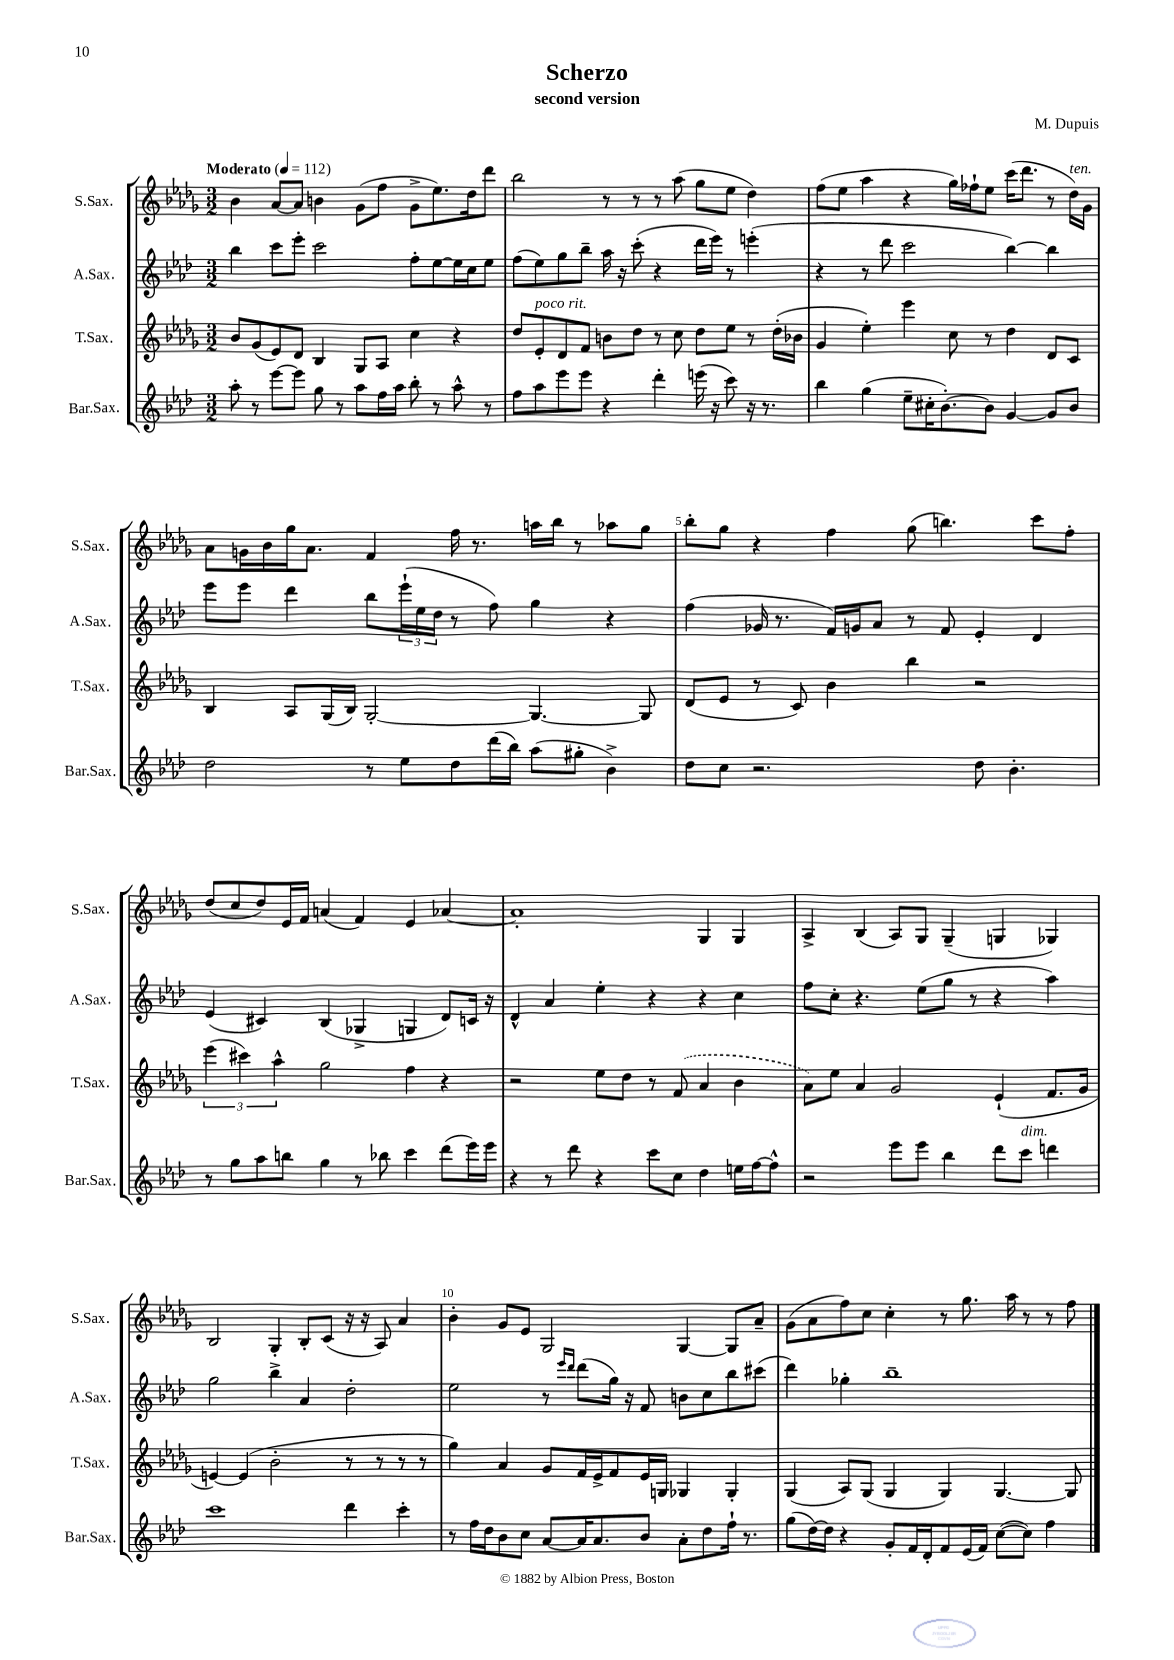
\header { title = "Scherzo" composer = "M. Dupuis" subtitle = "second version" }
<<
\new StaffGroup <<
\new Staff = "s0" \with { instrumentName = "S.Sax." shortInstrumentName = "S.Sax." } {
    \clef treble \key des \major \numericTimeSignature \time 3/2 \tempo "Moderato" 4 = 112
    bes'4 aes'8~ aes'8 b'4 ges'8( f''8 ges'8-> ees''8.) des''16 des'''8 |
    bes''2 r8 r8 r8 aes''8( ges''8 ees''8 des''4) |
    f''8( ees''8 aes''4 r4 ges''16) fes''16-! ees''8 c'''16( des'''8. r8 des''16^\markup { \italic "ten." }) ges'16 |
    aes'8 g'16 bes'16 ges''16 aes'8. f'4 f''16 r8. a''16 bes''16 r8 aes''8 ges''8 |
    bes''8-. ges''8 r4 f''4 ges''8( b''4.) c'''8 f''8-. |
    des''8( c''8 des''8) ees'16 f'16 a'4( f'4) ees'4 aes'4~ |
    aes'1-. ges4 ges4 |
    aes4-> bes4( aes8) ges8 ges4--( g4 ges4) |
    bes2 ges4-. bes8-. c'8( r16 r16 aes8) aes'4 |
    bes'4-. ges'8 ees'8 ges2 ges4~ ges8 aes'8-- |
    ges'8( aes'8 f''8) c''8 c''4-. r8 ges''8. aes''16 r8 r8 f''8 \bar "|." |
}
\new Staff = "s1" \with { instrumentName = "A.Sax." shortInstrumentName = "A.Sax." } {
    \clef treble \key aes \major \numericTimeSignature \time 3/2
    bes''4 c'''8 ees'''8-. c'''2 f''8-. ees''8~ ees''16 c''16 ees''8 |
    f''8( ees''8) g''8 bes''8-- aes''16 r16 c'''8-.( r4 des'''16 ees'''16) r8 e'''4-.( |
    r4 r8 des'''8 c'''2 bes''4~) bes''4 |
    ees'''8 ees'''8 des'''4 bes''8 \tuplet 3/2 { ees'''16-!( ees''16 des''16 } r8 f''8) g''4 r4 |
    f''4( ges'16 r8. f'16) g'16 aes'8 r8 f'8 ees'4-. des'4 |
    ees'4( cis'4) bes4( ges4-> g4 des'8) c'16 r16 |
    des'4-^ aes'4 ees''4-. r4 r4 c''4 |
    f''8 c''8-. r4. ees''8( g''8 r8 r4 aes''4) |
    g''2 bes''4-> aes'4 des''2-. |
    ees''2 r8 \grace { ees'''16 des'''16 } des'''8( g''16) r16 f'8 b'8 c''8 bes''8 cis'''8( |
    des'''4) ges''4-. bes''1-- \bar "|." |
}
\new Staff = "s2" \with { instrumentName = "T.Sax." shortInstrumentName = "T.Sax." } {
    \clef treble \key des \major \numericTimeSignature \time 3/2
    bes'8 ges'8( ees'8) des'8 bes4 ges8 aes8 c''4 r4 |
    des''8 ees'8-.^\markup { \italic "poco rit." } des'8 f'8 b'8 des''8 r8 c''8 des''8 ees''8 r8 des''16-.( bes'16 |
    ges'4 ees''4-.) ees'''4 c''8 r8 des''4 des'8 c'8 |
    bes4 aes8 ges16( bes16) ges2~-. ges4.~ ges8 |
    des'8( ees'8 r8 c'8) bes'4 bes''4 r2 |
    \tuplet 3/2 { ees'''4( cis'''4) aes''4-^ } ges''2 f''4 r4 |
    r2 ees''8 des''8 r8 \once \slurDashed f'8( aes'4 bes'4 |
    aes'8) ees''8 aes'4 ges'2 ees'4-!( f'8. ges'16 |
    e'4~) e'4( bes'2-. r8 r8 r8 r8 |
    ges''4) aes'4 ges'8 f'16 ees'16-> f'8 ees'16 g16 ges4 ges4-. |
    ges4( aes8) ges8( ges4 ges4) ges4.~ ges8 \bar "|." |
}
\new Staff = "s3" \with { instrumentName = "Bar.Sax." shortInstrumentName = "Bar.Sax." } {
    \clef treble \key aes \major \numericTimeSignature \time 3/2
    aes''8-. r8 ees'''8~ ees'''8 g''8 r8 aes''8 f''16 aes''16 bes''8-. r8 aes''8-^ r8 |
    f''8 aes''8 ees'''8 ees'''8 r4 des'''4-. e'''16( r16 c'''8) r16 r8. |
    bes''4 g''4( ees''8-- cis''16-. bes'8.~-.) bes'8 g'4~ g'8 bes'8 |
    des''2 r8 ees''8 des''8 des'''16( bes''16) aes''8( gis''8-. bes'4->) |
    des''8 c''8 r2. des''8 bes'4.-. |
    r8 g''8 aes''8 b''8 g''4 r8 bes''8 c'''4 des'''8( ees'''16) ees'''16 |
    r4 r8 des'''8 r4 c'''8 c''8 des''4 e''16 f''16~ f''8-^ |
    r2 ees'''8 ees'''8 bes''4 des'''8 c'''8^\markup { \italic "dim." } d'''4 |
    c'''1 des'''4 c'''4-. |
    r8 f''16 des''16 bes'8 c''8 aes'8~ aes'16 aes'8. bes'8 aes'8-. des''8 f''16-! r8. |
    g''8( des''16~) des''16 r4 g'8-. f'16 des'16-. f'8 ees'16( f'16) c''8~( c''8) f''4 \bar "|." |
}
>>
>>
\layout { \context { \Score \override BarNumber.break-visibility = ##(#f #t #t) barNumberVisibility = #(every-nth-bar-number-visible 5) } }
